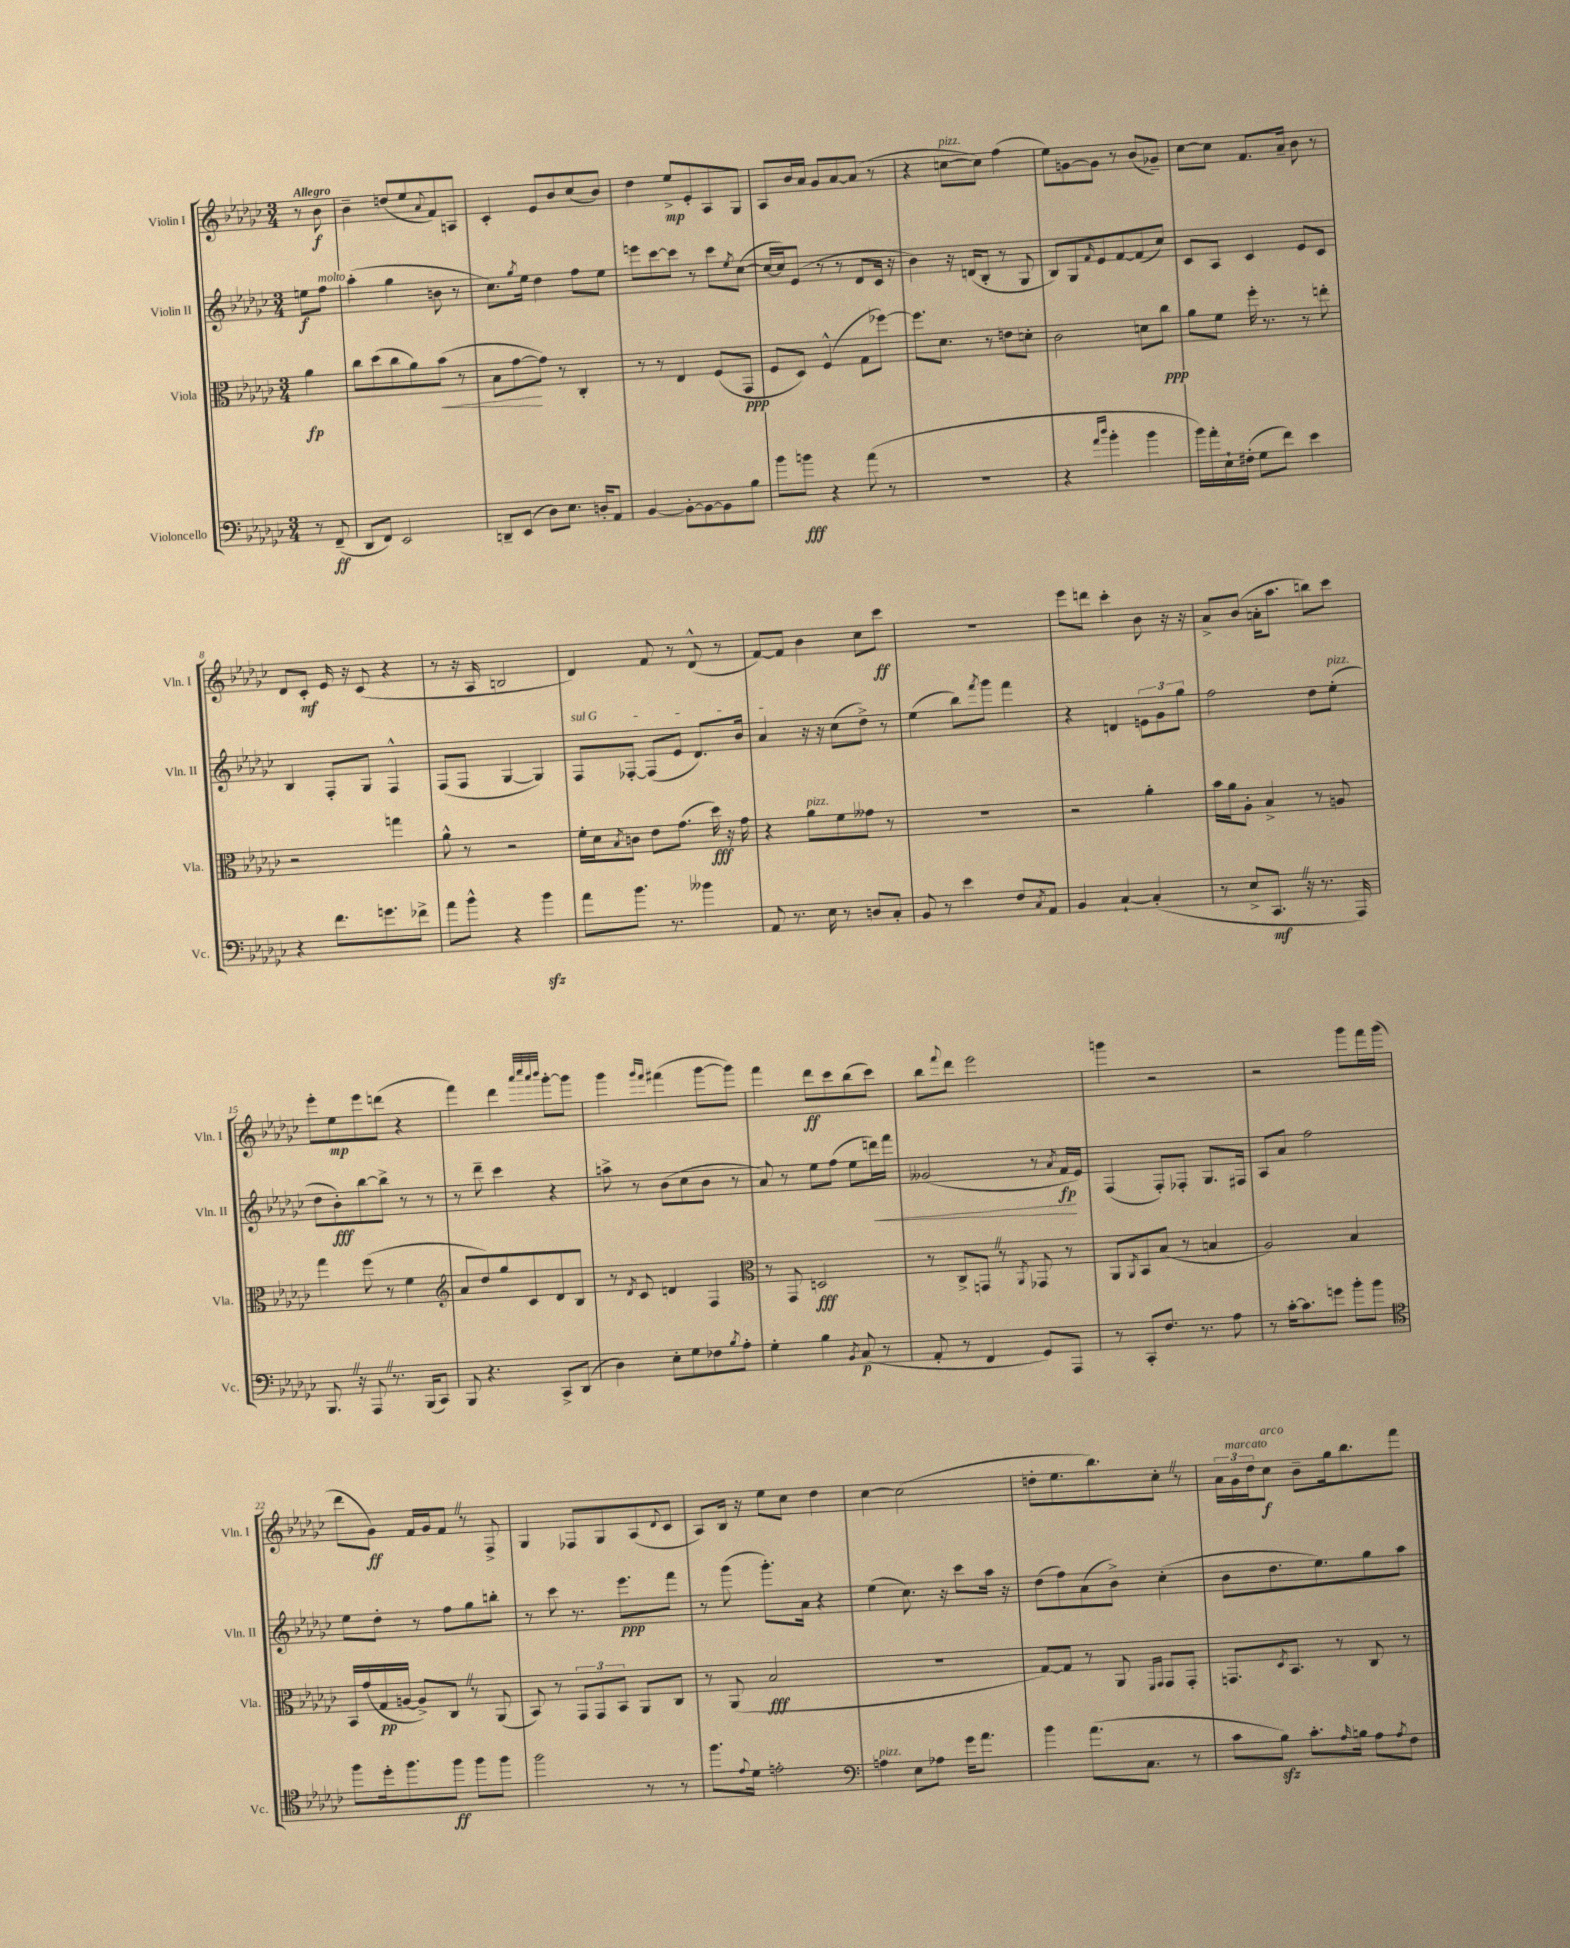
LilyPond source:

<<
\new StaffGroup <<
\new Staff = "s0" \with { instrumentName = "Violin I" shortInstrumentName = "Vln. I" } {
    \clef treble \key ges \major \numericTimeSignature \time 3/4 \partial 4 \tempo "Allegro"
    r8 bes'8\f |
    bes'4-- d''8( ees''8 \appoggiatura { aes'8 } f'8) a8 |
    ces'4-. ees'8 bes'8 ces''8( bes'8) |
    des''4 ees''8->\mp ees'8-. aes8 ges8 |
    aes8 bes'16 aes'16 ges'8 aes'8~ aes'8( r8 |
    r4 c''8~^\markup { \italic "pizz." } c''8) f''4( |
    ees''8) g'8~ g'8 r8 bes'8( ges'8--) |
    ces''8~ ces''8 f'8. aes'16-- bes'8 r8 |
    des'8 ces'8-.\mf ees'16 r16 ces'8( r4 |
    r8 r16 aes16 b2 |
    des'4) f'8 r8 des'8-^( r8 |
    f'8~) f'8 bes'4 ces''8 ces'''8\ff |
    R2. |
    ees'''8 d'''8 ces'''4-. bes'8 r16 r16 |
    aes'8-> bes'8( a'16-. aes''8. b''8) ces'''8 |
    ees'''8-. ees''8\mp ees'''8 d'''8( r4 |
    f'''4) des'''4 \grace { aes'''32 ces''''32 aes'''32 bes'''32 } ges'''8~-. ges'''8 |
    ges'''4 \grace { ges'''16 f'''16 } fis'''4( ges'''8~ ges'''8) |
    f'''4 des'''8\ff ces'''8 bes''8( ces'''8) |
    bes''8 \appoggiatura { f'''8 } des'''8 ees'''2 |
    g'''4 r2 |
    r2 ges'''8 f'''16 ges'''16( |
    des'''8 ges'8\ff) f'16 ges'16 f'8 \once \override BreathingSign.text = \markup { \musicglyph "scripts.caesura.straight" } \breathe r8 f8-> |
    ges4 fes8 ges8 aes8( \appoggiatura { des'8 } ces'8 |
    aes8) bes16 r16 ees''8 ces''8 des''4 |
    ces''4~ ces''2( |
    d''8-. ees''8. bes''8.) ces''8-. \once \override BreathingSign.text = \markup { \musicglyph "scripts.caesura.straight" } \breathe r8 |
    \tuplet 3/2 { aes'16 ges'16^\markup { \italic "marcato" } des''16 } ces''8\f^\markup { \italic "arco" } bes'8-- ges''16 bes''8. f'''8 \bar "|." |
}
\new Staff = "s1" \with { instrumentName = "Violin II" shortInstrumentName = "Vln. II" } {
    \clef treble \key ges \major \numericTimeSignature \time 3/4 \partial 4
    e''8\f f''8^\markup { \italic "molto" } |
    aes''4-.( ges''4 b'8 r8 |
    ces''8.) \acciaccatura { ges''8 } ees''16 des''4 f''8 ees''8 |
    e'''8 ces'''8~ ces'''8 r8 ces'''8 \acciaccatura { ees''8 } ces''8~( |
    ces''16~ ces''16) ees'8( r8 r8 des'8 ces'16 r16 |
    bes'4) r16 d'16( bes8-. r8 ges8 |
    bes8) ges8 \grace { f'16 } ees'8 f'8~ f'8( ces''8) |
    ces'8 aes8 ces'4 ees'8 ces'8 |
    bes4 f8-. ges8 f4-^ |
    f8( f8 ges4~ ges4) |
    \once \override TextSpanner.bound-details.left.text = \markup { \italic "sul G" } f8\startTextSpan fes8~-. fes8( ees'8 des'8.) bes'16 |
    aes'4\stopTextSpan r16 r16 ces''8( des''8->) r8 |
    ees''4( bes''8) \acciaccatura { f'''8 } ges'''8 f'''4 |
    r4 d'4 \tuplet 3/2 { e'8 ges'8 ges''8 } |
    f''2 des''8 ees''8-.^\markup { \italic "pizz." }( |
    des''8 bes'8-.\fff) bes''8~ bes''8-> r8 r8 |
    r8 des'''8-- ces'''4 r4 |
    a''8-> r8 bes'8( ces''8 bes'8 r8 |
    aes'8) r8 ees''8 f''8( ees''8 d'''16\<) f'''16 |
    geses'2( r8 \acciaccatura { aes'8 } f'16\fp\! ees'16) |
    f4( f8-.) fes8-. ges8. fis16 |
    aes8 aes'8 f''2 |
    ees''8 des''8-. r8 f''8 ges''8 b''8-. |
    r8 ces'''8 r8. ees'''8.\ppp f'''8 |
    r8 ges'''8( ges'''8.-.) aes'16 r4 |
    ees''4( ces''8.) r16 ces'''8 aes''16 r16 |
    des''8( f''8) aes'8( bes'8->) ces''4-.( |
    bes'8 des''8. ees''8.) ges''8 aes''8 \bar "|." |
}
\new Staff = "s2" \with { instrumentName = "Viola" shortInstrumentName = "Vla." } {
    \clef alto \key ges \major \numericTimeSignature \time 3/4 \partial 4
    aes'4\fp |
    ces''8 des''8( ces''8 aes'8) bes'8\<( r8 |
    bes8 ges'8~\! ges'8) r8 ces4-. |
    r8 r8 ees4 f8( ges,8\ppp |
    f8 des8) f4-^( ges8 fes''8~) |
    fes''8. des'8. r8 e'8 d'8-. |
    ces'2 d'8 ces''8\ppp |
    aes'8 f'8 f''16-. r8. r8 e''8-. |
    r2 g''4 |
    aes'8-^ r8 r2 |
    f'16-. des'16 \acciaccatura { bes8 } c'8 ees'8 ges'8.( des''16\fff) r16 ges'16 |
    r4 aes'8^\markup { \italic "pizz." } f'8 geses'8 r8 |
    R2. |
    r2 aes'4-. |
    bes'16 aes'16 aes8-. bes4-> r8 a8 |
    ges''4 f''8( r8 f'4 |
    \clef treble aes'8 des''8) ges''8 ces'8 des'8 bes8 |
    r8 \acciaccatura { des'8 } ces'8 d'4 f4 |
    \clef alto r8 ges,8 d2\fff |
    r8 ces8-> g,8 \once \override BreathingSign.text = \markup { \musicglyph "scripts.caesura.straight" } \breathe r8 \acciaccatura { aes,8 } ges,8 r8 |
    aes,8 \acciaccatura { aes,8 } bes,8 bes8( r8 b4 |
    aes2) bes4 |
    bes,16 ges'16( ges16\pp a16~ a8->) ces8 \once \override BreathingSign.text = \markup { \musicglyph "scripts.caesura.straight" } \breathe r8 aes,8( |
    bes,8) r8 \tuplet 3/2 { ges,8 ges,8 bes,8 } aes,8 ces8 |
    r8 aes,8( bes2\fff |
    R2. |
    ges8~) ges8 r8 aes,8 \grace { f,16 ges,16 } ges,8 ges,8-. |
    g,8. \acciaccatura { des8 } bes,8. r8 ces8 r8 \bar "|." |
}
\new Staff = "s3" \with { instrumentName = "Violoncello" shortInstrumentName = "Vc." } {
    \clef bass \key ges \major \numericTimeSignature \time 3/4 \partial 4
    r8 f,8--\ff( |
    des,8 f,8) ees,2 |
    d,8-- ees,8( des8) ees8. d16-. aes,8 |
    bes,4~ bes,8~-. bes,8~ bes,8 bes8 |
    bes'8 b'8\fff r4 aes'8( r8 |
    R2. |
    r4 \grace { aes'16 des''16 } bes'4-. bes'4 |
    bes'16) aes'16-. ees16-! fis16-.( ges8 f'8) ees'4 |
    r4 f'8. g'8. fes'8-> |
    aes'8 bes'8-^ r4 bes'4\sfz |
    aes'8 bes'8. r8. beses'4 |
    aes,8 r8. ees16 r8 d8 ces8-. |
    bes,8 r8 ees'4 f8 \acciaccatura { ces8 } aes,8 |
    bes,4 ces4~-! ces4-.( |
    r8 ees8-> ces,8.\mf \once \override BreathingSign.text = \markup { \musicglyph "scripts.caesura.straight" } \breathe r16 r8. aes,,16) |
    bes,,8. \once \override BreathingSign.text = \markup { \musicglyph "scripts.caesura.straight" } \breathe r16 aes,,8 \once \override BreathingSign.text = \markup { \musicglyph "scripts.caesura.straight" } \breathe r8. bes,,16( ces,8) |
    bes,,8 r4. ces,8-> des,8( |
    des4) ees8-. ges8 fes8 \acciaccatura { bes8 } aes8-. |
    ges4-. bes4 \acciaccatura { bes,8 } ces8\p( r8 |
    aes,8-. r8 f,4 ges,8) aes,,8 |
    r8 ces,8-. f8. r8. aes8 |
    r8 ces'16~-. ces'8. g'8 bes'8-. bes'8 |
    \clef tenor f''8 des''16-. f''8. f''8\ff f''8 f''8 |
    f''2 r8 r8 |
    f''8. \appoggiatura { ees'8 } des'16 e'2-. |
    \clef bass a4^\markup { \italic "pizz." } ees8 aes8 ges'16 aes'8. |
    bes'4 aes'8.( ces8. r8 |
    ces'8 bes8\sfz) ces'8.-. \grace { aes16 } b16 aes8 \acciaccatura { aes8 } f8 \bar "|." |
}
>>
>>
